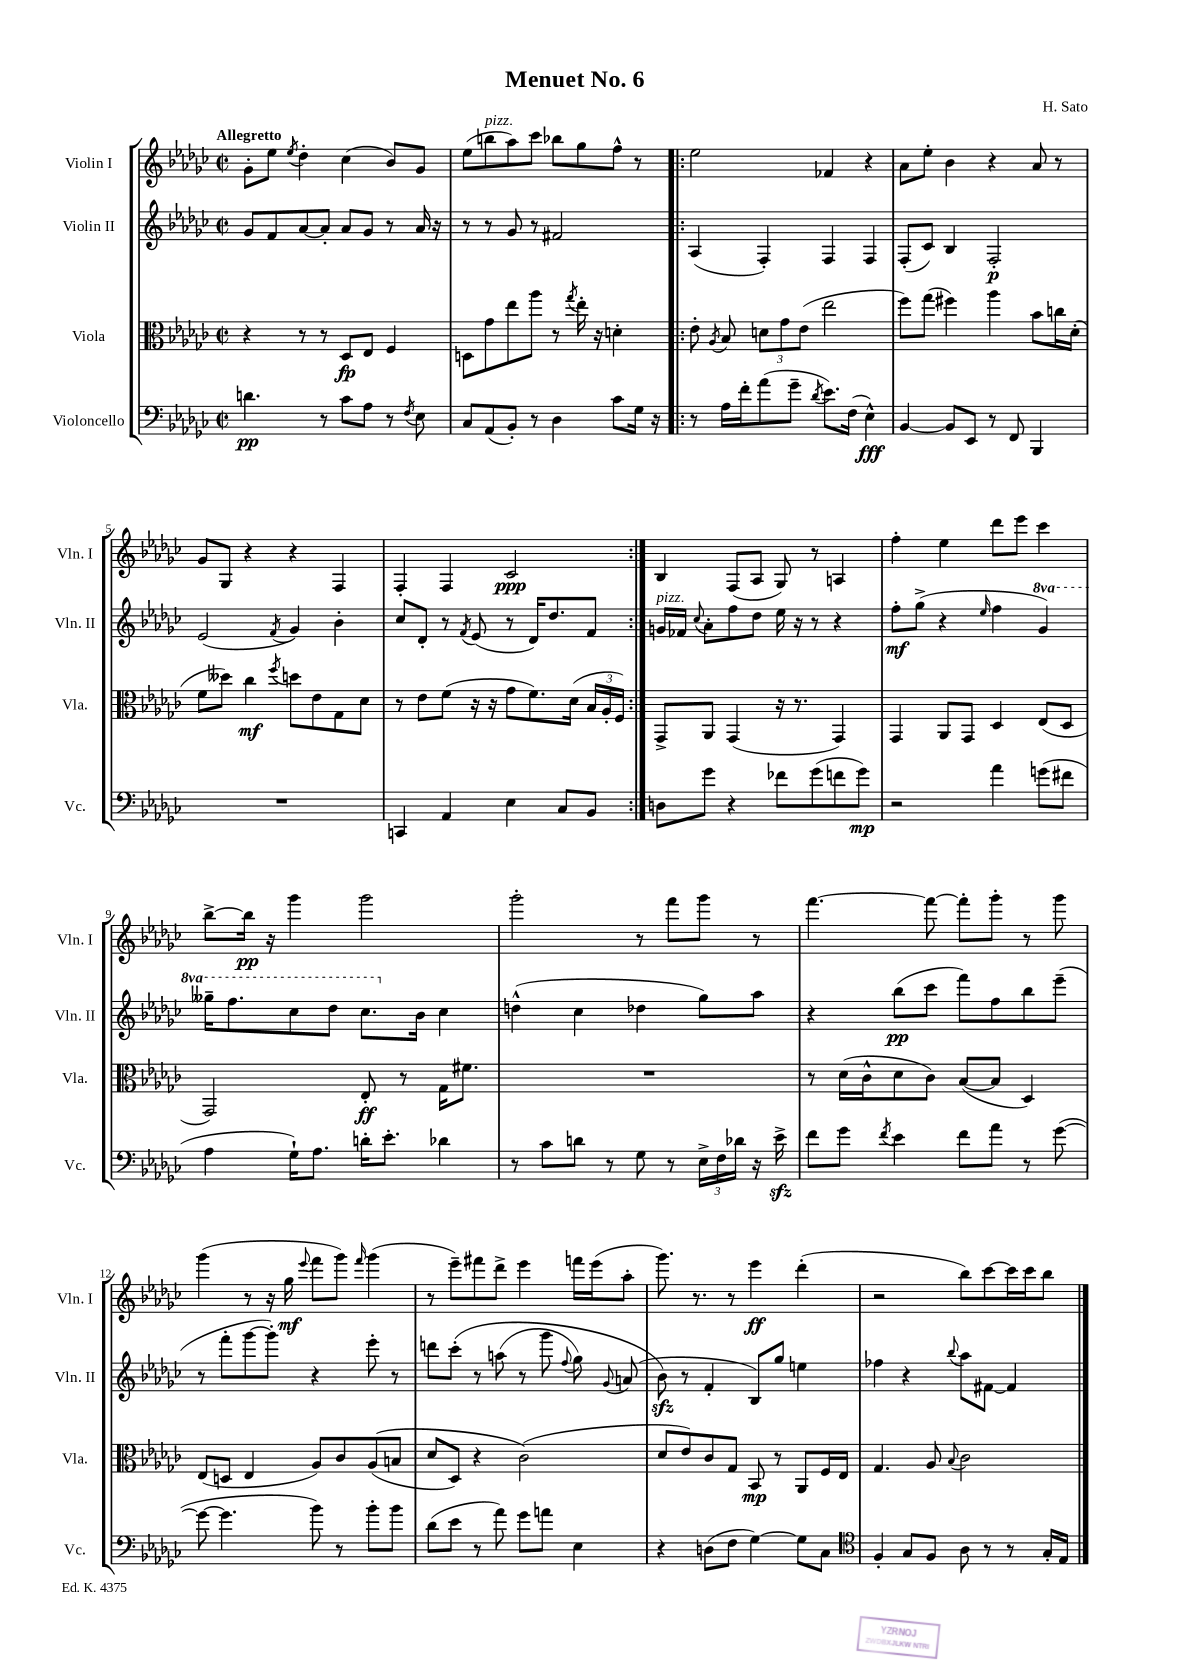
\header { title = "Menuet No. 6" composer = "H. Sato" }
<<
\new StaffGroup <<
\new Staff = "s0" \with { instrumentName = "Violin I" shortInstrumentName = "Vln. I" } {
    \clef treble \key ges \major \defaultTimeSignature \time 2/2 \tempo "Allegretto"
    \autoBeamOff ges'8[-. ees''8] \acciaccatura { ees''8 } des''4-. ces''4( bes'8[) ges'8] |
    ees''8[( b''8^\markup { \italic "pizz." } aes''8) ces'''8] bes''8[ ges''8 f''8]-^ r8 |
    \repeat volta 2 { ees''2 fes'4 r4 |
    aes'8[ ees''8]-. bes'4 r4 aes'8 r8 |
    ges'8[ ges8] r4 r4 f4 |
    f4-. f4 ces'2\ppp | }
    bes4 f8[( aes8] ges8) r8 a4 |
    f''4-. ees''4 des'''8[ ees'''8] ces'''4 |
    bes''8[~-> bes''16]\pp r16 ges'''4 ges'''2 |
    ges'''2-. r8 f'''8[ ges'''8] r8 |
    f'''4.~ f'''8~ f'''8[-. ges'''8]-. r8 ges'''8 |
    ges'''4( r8 r16 ges''16\mf \appoggiatura { ees'''8 } f'''8[ ges'''8]) \grace { f'''16 } ges'''4( |
    r8 ees'''8[--) fis'''8 des'''8]-> ees'''4 f'''16[ ees'''16( aes''8]-. |
    ges'''8.) r8. r8 ees'''4\ff des'''4-.( |
    r2 bes''8[) ces'''8~ ces'''16 ces'''16 bes''8] \bar "|." |
}
\new Staff = "s1" \with { instrumentName = "Violin II" shortInstrumentName = "Vln. II" } {
    \clef treble \key ges \major \defaultTimeSignature \time 2/2 \set Staff.ottavationMarkups = #ottavation-simple-ordinals
    \autoBeamOff ges'8[ f'8 aes'8~ aes'8]-. aes'8[ ges'8] r8 aes'16 r16 |
    r8 r8 ges'8 r8 fis'2 |
    \repeat volta 2 { aes4( f4-.) f4 f4 |
    f8[-.( ces'8]) bes4 f2-.\p |
    ees'2( \acciaccatura { f'8 } ges'4) bes'4-. |
    ces''8[ des'8]-. r8 \acciaccatura { f'8 } ees'8( r8 des'16[) des''8. f'8] | }
    g'16[^\markup { \italic "pizz." } fes'16] \appoggiatura { ces''8 } aes'8[-. f''8 des''8] ees''16 r16 r8 r4 |
    f''8[-.\mf ges''8]->( r4 \grace { ees''16 } f''4 \ottava #1 ges''4) |
    geses'''16[-- f'''8. ces'''8 des'''8] ces'''8.[ \ottava #0 bes'16] ces''4 |
    d''4-^( ces''4 des''4 ges''8[) aes''8] |
    r4 bes''8[\pp( ces'''8] f'''8[) f''8 bes''8 ees'''8]--( |
    r8 f'''8[-. ges'''8~ ges'''8]-.) r4 ees'''8-. r8 |
    d'''8[ ces'''8]-.\( r8 a''8( r8 ges'''8 \appoggiatura { f''8 } ges''8) \appoggiatura { ges'8 } a'8( |
    bes'8\sfz\) r8 f'4-. bes8[) ges''8] e''4 |
    fes''4 r4 \appoggiatura { bes''8 } aes''8[ fis'8]~ fis'4 \bar "|." |
}
\new Staff = "s2" \with { instrumentName = "Viola" shortInstrumentName = "Vla." } {
    \clef alto \key ges \major \defaultTimeSignature \time 2/2
    \autoBeamOff r4 r8 r8 des8[\fp ees8] f4 |
    d8[ ges'8 ees''8 aes''8] r8 \acciaccatura { ges''8 } ees''16-. r16 d'4-. |
    \repeat volta 2 { ees'8-. \acciaccatura { aes8 } bes8 \tuplet 3/2 { d'8[ ges'8 ees'8]( } ees''2 |
    f''8[) ges''8]( fis''4) aes''4 bes'8[ c''16 des'16]-.( |
    f'8[ deses''8]) ces''4\mf \acciaccatura { f''8 } d''8[ ees'8 ges8 des'8] |
    r8 ees'8[ f'8]( r16 r16 ges'8[ f'8.) des'16]( \tuplet 3/2 { bes16[ aes16-. f16]) } | }
    ges,8[-> aes,8] ges,4( r16 r8. ges,4) |
    ges,4 aes,8[ ges,8] des4 ees8[( des8] |
    ges,2) ees8-.\ff r8 ges16[ fis'8.] |
    R1 |
    r8 des'16[( ces'16-^ des'8 ces'8]) bes8[~( bes8] des4) |
    ees8[( d8] ees4 aes8[) ces'8 aes8(\( b8] |
    des'8[ des8]) r4 ces'2(\) |
    des'8[ ees'8) ces'8 ges8] bes,8\mp r8 aes,8[ f16 ees16] |
    ges4. aes8 \appoggiatura { bes8 } ces'2 \bar "|." |
}
\new Staff = "s3" \with { instrumentName = "Violoncello" shortInstrumentName = "Vc." } {
    \clef bass \key ges \major \defaultTimeSignature \time 2/2
    \autoBeamOff d'4.\pp r8 ces'8[ aes8] r8 \acciaccatura { f8 } ees8 |
    ces8[ aes,8( bes,8]-.) r8 des4 ces'8[ ges16] r16 |
    \repeat volta 2 { r8 aes16[ f'16-. aes'8( ges'8]-- \acciaccatura { des'8 } ees'8.[) f16]( ees4-^\fff) |
    bes,4~ bes,8[ ees,8] r8 f,8 bes,,4 |
    R1 |
    c,4 aes,4 ees4 ces8[ bes,8] | }
    d8[ ges'8] r4 fes'8[ ges'8( f'8 ges'8]\mp) |
    r2 aes'4 g'8[( fis'8] |
    aes4 ges16[-!) aes8.] d'16[-. ees'8.]-. des'4 |
    r8 ces'8[ d'8] r8 ges8 r8 \tuplet 3/2 { ees16[-> f16 des'16] } r16 ees'16->\sfz |
    f'8[ ges'8] \acciaccatura { f'8 } ees'4 f'8[ aes'8] r8 ges'8~( |
    ges'8~ ges'4. bes'8) r8 bes'8[-. bes'8] |
    des'8[( ees'8] r8 aes'8) ges'8[ a'8] ees4 |
    r4 d8[( f8] ges4~) ges8[ ces8] |
    \clef tenor f4-. ges8[ f8] aes8 r8 r8 ges16[-. ees16] \bar "|." |
}
>>
>>
